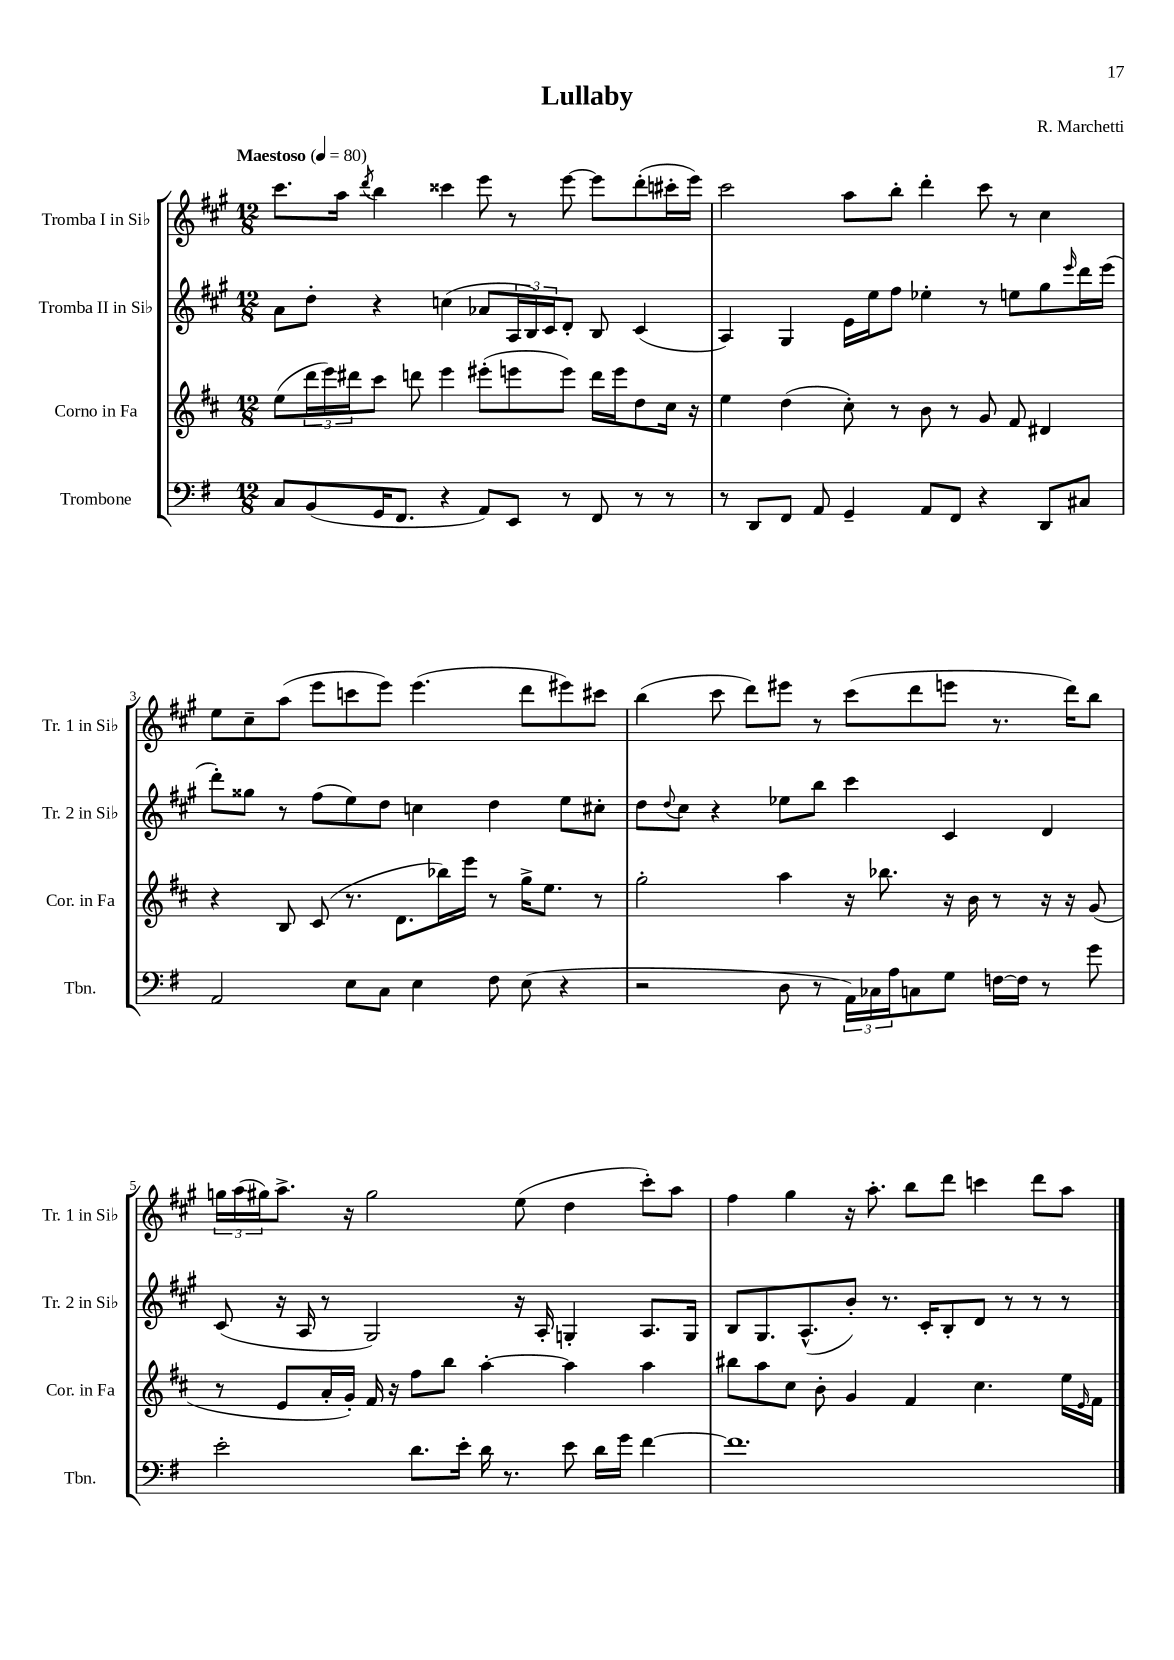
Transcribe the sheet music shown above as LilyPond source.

\header { title = "Lullaby" composer = "R. Marchetti" }
<<
\new StaffGroup <<
\new Staff = "s0" \with { instrumentName = "Tromba I in Sib" shortInstrumentName = "Tr. 1 in Sib" } {
    \clef treble \key a \major \numericTimeSignature \time 12/8 \tempo "Maestoso" 4 = 80
    cis'''8. a''16 \acciaccatura { d'''8 } b''4 cisis'''4 e'''8 r8 e'''8~ e'''8 d'''8-.( cis'''16-. e'''16) |
    cis'''2 a''8 b''8-. d'''4-. cis'''8 r8 cis''4 |
    e''8 cis''8-- a''8( e'''8 c'''8 e'''8) e'''4.( d'''8 eis'''8) cis'''8 |
    b''4( cis'''8 d'''8) eis'''8 r8 cis'''8( d'''8 e'''8 r8. d'''16) b''8 |
    \tuplet 3/2 { g''16 a''16( gis''16) } a''8.-> r16 gis''2 e''8( d''4 cis'''8-.) a''8 |
    fis''4 gis''4 r16 a''8.-. b''8 d'''8 c'''4 d'''8 a''8 \bar "|." |
}
\new Staff = "s1" \with { instrumentName = "Tromba II in Sib" shortInstrumentName = "Tr. 2 in Sib" } {
    \clef treble \key a \major \numericTimeSignature \time 12/8
    a'8 d''8-. r4 c''4( aes'8 \tuplet 3/2 { a16 b16) cis'16 } d'8-. b8 cis'4( |
    a4) gis4 e'16 e''16 fis''8 ees''4-. r8 e''8 gis''8 \grace { e'''16 } d'''16 e'''16( |
    d'''8-.) gisis''8 r8 fis''8( e''8) d''8 c''4 d''4 e''8 cis''8-. |
    d''8 \appoggiatura { d''8 } cis''8 r4 ees''8 b''8 cis'''4 cis'4 d'4 |
    cis'8( r16 a16 r8 gis2) r16 a16-. g4-. a8. g16 |
    b8 gis8. a8.-^( b'8-.) r8. cis'16-. b8-. d'8 r8 r8 r8 \bar "|." |
}
\new Staff = "s2" \with { instrumentName = "Corno in Fa" shortInstrumentName = "Cor. in Fa" } {
    \clef treble \key d \major \numericTimeSignature \time 12/8
    e''8( \tuplet 3/2 { d'''16 e'''16) dis'''16 } cis'''8 d'''8 e'''4 eis'''8-.( e'''8 e'''8) d'''16 e'''16 d''8 cis''16 r16 |
    e''4 d''4( cis''8-.) r8 b'8 r8 g'8 fis'8 dis'4 |
    r4 b8 cis'8( r8. d'8. bes''16) e'''16 r8 g''16-> e''8. r8 |
    g''2-. a''4 r16 bes''8. r16 b'16 r8 r16 r16 g'8( |
    r8 e'8 a'16-. g'16-.) fis'16 r16 fis''8 b''8 a''4~-. a''4 a''4 |
    bis''8 a''8 cis''8 b'8-. g'4 fis'4 cis''4. e''16 \grace { e'16 } fis'16 \bar "|." |
}
\new Staff = "s3" \with { instrumentName = "Trombone" shortInstrumentName = "Tbn." } {
    \clef bass \key g \major \numericTimeSignature \time 12/8
    c8 b,8( g,16 fis,8. r4 a,8) e,8 r8 fis,8 r8 r8 |
    r8 d,8 fis,8 a,8 g,4-- a,8 fis,8 r4 d,8 cis8 |
    a,2 e8 c8 e4 fis8 e8( r4 |
    r2 d8 r8 \tuplet 3/2 { a,16) ces16 a16 } c8 g8 f16~ f16 r8 g'8 |
    e'2-. d'8. e'16-. d'16 r8. e'8 d'16 g'16 fis'4~ |
    fis'1. \bar "|." |
}
>>
>>
